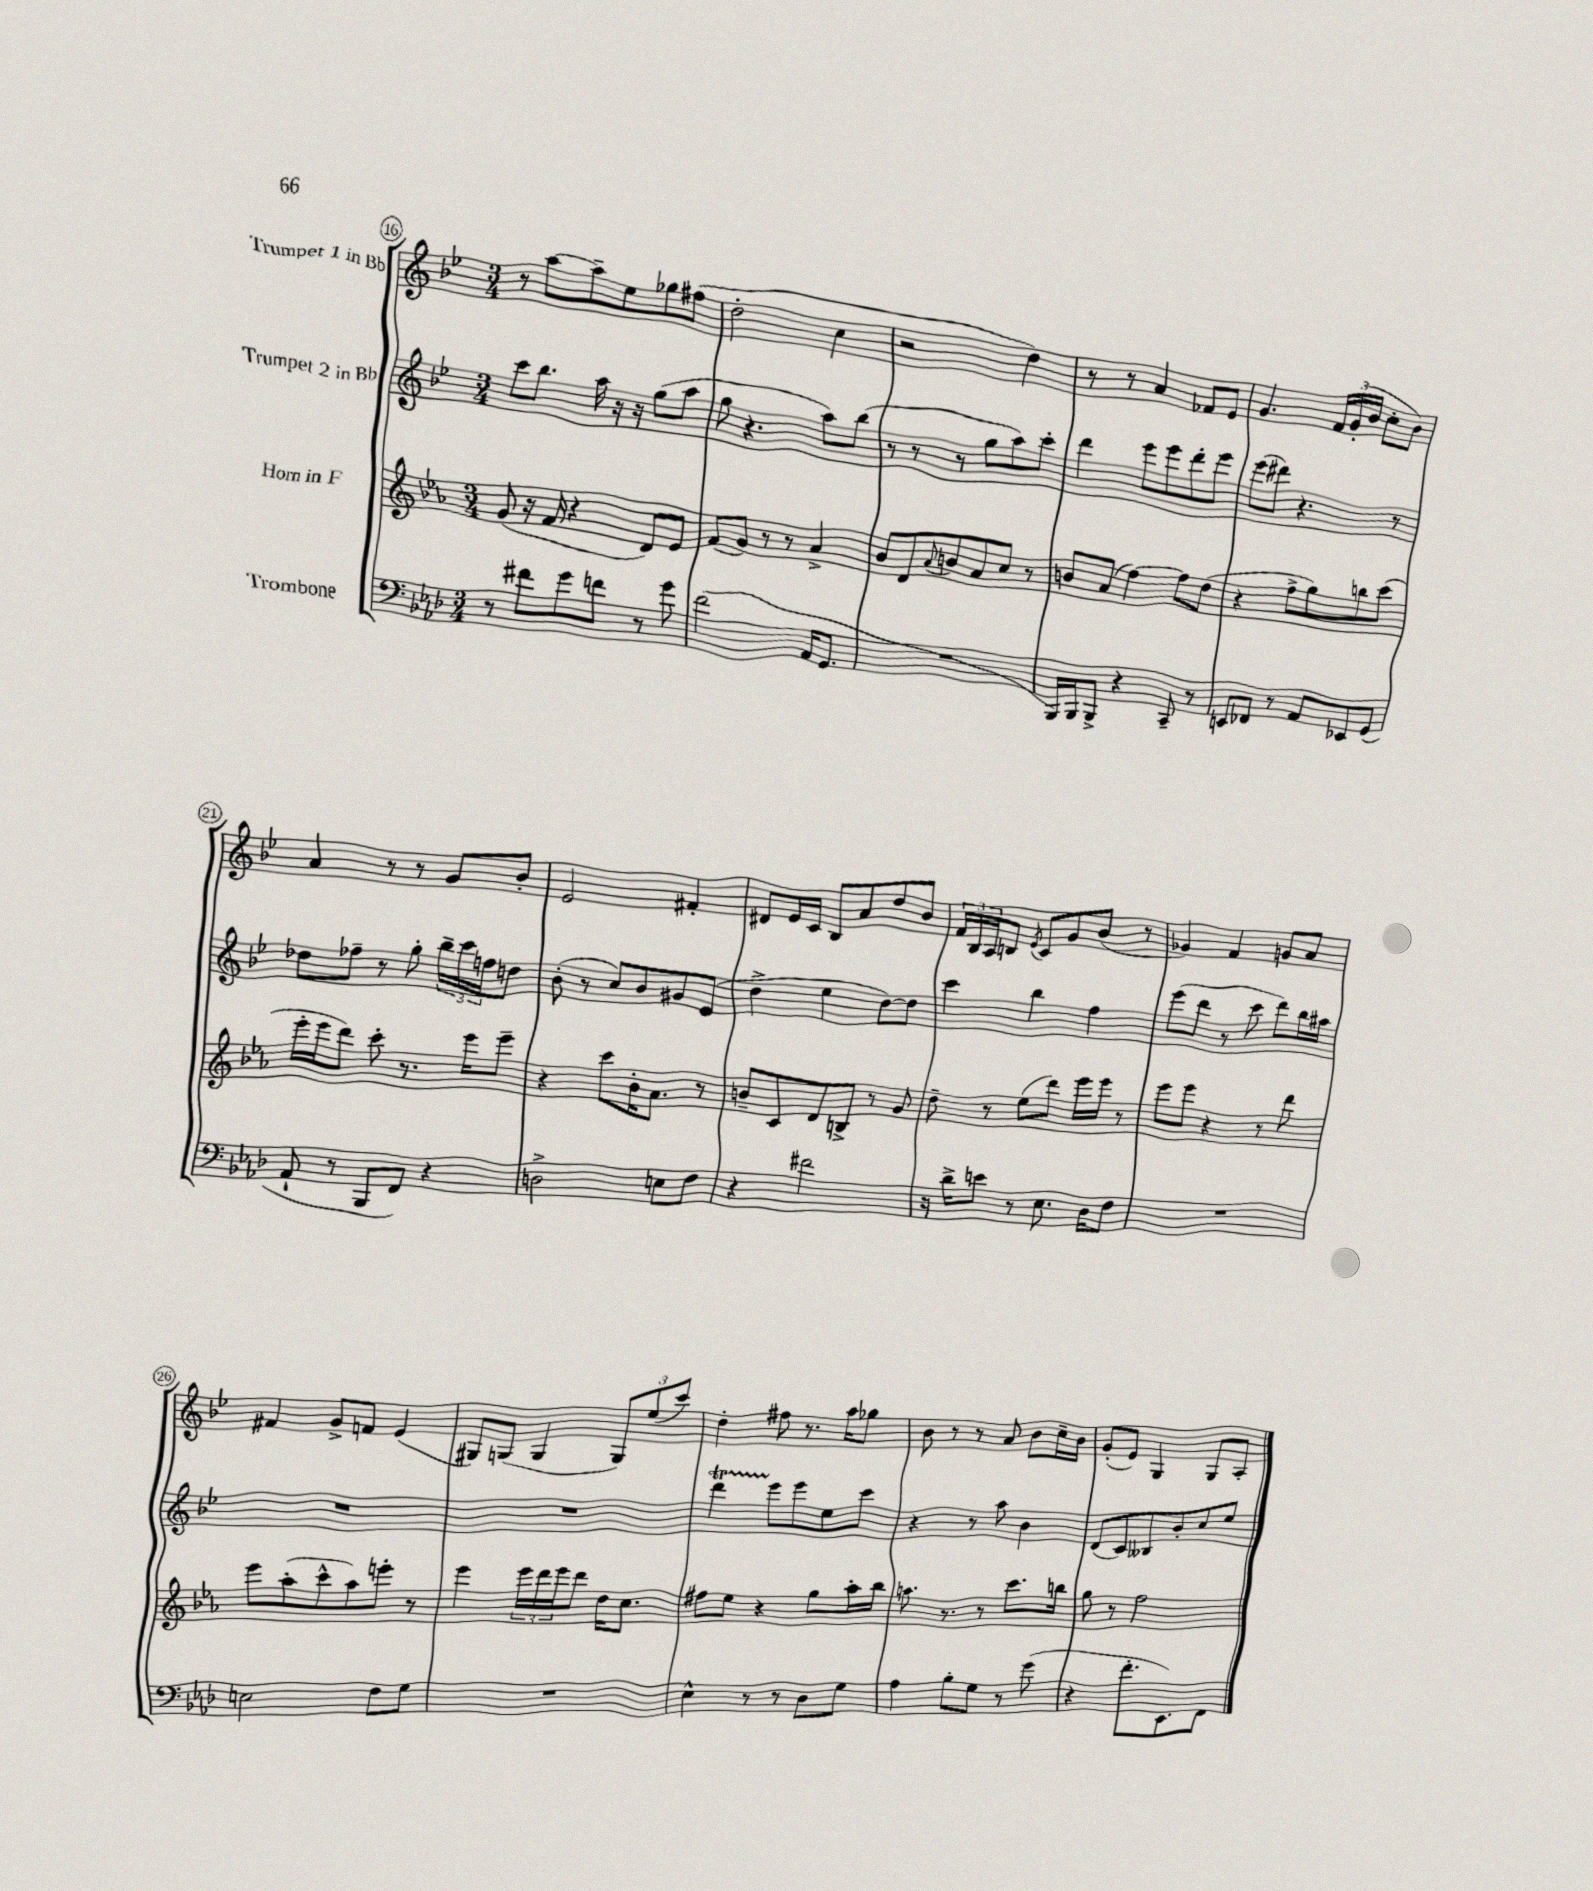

**kern	**kern	**kern	**kern
*staff4	*staff3	*staff2	*staff1
*clefF4	*clefG2	*clefG2	*clefG2
*k[b-e-a-d-]	*k[b-e-a-]	*k[b-e-]	*k[b-e-]
*M3/4	*M3/4	*M3/4	*M3/4
8r	(8g	8ccc	8r
8f#	16r	8.bb-	[8aa
.	16f	.	.
8g	4r	.	8aa~]
.	.	16aa	.
8f	.	16r	8ee-
.	.	16r	.
8r	8d)	(8gg	8gg-
8g	8e-	8aa	(8ff#
=	=	=	=
(2f	(8f	8gg	2dd'
.	8g)	4.r	.
.	8r	.	.
.	8r	.	.
16AA-	4a-^	8aa)	4cc
8.GG	.	.	.
.	.	(8bb-	.
=	=	=	=
2.r	8b-	8r	2r
.	8d	8r	.
.	8qqa-	.	.
.	8b	8r	.
.	8a-	8gg	.
.	8cc	8aa)	4dd)
.	8r	8ccc'	.
=	=	=	=
16BBB-)	8b	4ddd	8r
16BBB-	.	.	.
8BBB-^	(8a-	.	8r
4r	[4ff)	8eee-	4a
.	.	8eee-	.
8CC~	8ff]	8ddd'	8f-
8r	(8dd	8eee-	8e-
=	=	=	=
8EE	4r	(8eee-	4.g
8FF-	.	8ddd#)	.
8r	8ff^	4.r	.
8AA-	8gg)	.	24f
.	.	.	(24g'
.	.	.	24b-
8EE-	8bb	.	8cc'
(8GG	(8ccc	8r	8b-)
=	=	=	=
8AA-`	16eee-'	8dd-	4a
.	16eee-	.	.
8r	8ddd)	8ff-~	.
8BBB-	8ccc'	8r	8r
8FF)	8.r	8gg'	8r
4r	.	24bb-~	8g
.	.	24ccc	.
.	16eee-	.	.
.	.	24ff	.
.	8eee-~	8dd	8b-'
=	=	=	=
2D^	4r	(8b-'	2e-
.	.	8r	.
.	8ccc	8cc)	.
.	16b-'	8b-	.
.	8.a-	.	.
8E	.	8g#	4f#'
8F	8r	(8e-	.
=	=	=	=
4r	8b~	4dd^	8d#
.	8c	.	16e-
.	.	.	16c
2f#	8d	4ee-	8B-
.	8B^	.	8a
.	8r	[8dd)	8dd
.	8g	8dd]	8b-
=	=	=	=
16r	8dd~	4ccc	24f
.	.	.	24B-
16d-^	.	.	.
.	.	.	24A
8e	8r	.	8B
.	.	.	8qe-
8r	(8ee-	4bb-	8c
8.E-	8ddd)	.	8g
.	16eee-	4ff	(8b-
16D-	16eee-	.	.
8F	8r	.	8r
=	=	=	=
2.r	8eee-	(8eee-	4g-)
.	8eee-	8ddd	.
.	4r	8r	4f
.	.	8ccc	.
.	8r	8ddd)	8g
.	8ddd	16bb-	8a
.	.	16aa#	.
=	=	=	=
2E	8eee-	2.r	4f#
.	(8aa-'	.	.
.	8ccc^^	.	8g^
.	8aa-)	.	8f
8F	8eee'	.	(4e-
8G	8r	.	.
=	=	=	=
2.r	4eee-	2.r	8G#)
.	.	.	(8G
.	24eee-	.	4G
.	24ddd	.	.
.	24eee-	.	.
.	8ddd	.	.
.	16dd	.	12G)
.	8.cc	.	.
.	.	.	(12ee-
.	.	.	12ccc)
=	=	=	=
4E-^^	8ff#	4ddd	4dd'
.	8ee-	.	.
8r	4r	8eee-	8ff#
8r	.	8eee-	8.r
8D-	8gg	8ee-	.
.	.	.	16aa
8G	16aa-'	8ccc	8gg-
.	16bb-	.	.
=	=	=	=
4A-	8.aa	4r	8b-
.	.	.	8r
.	8.r	.	.
8B-'	.	8r	8r
8G	8r	8aa	8a
8r	8.ccc	4b-	8b-
(8g	.	.	16cc~
.	16bb	.	16b-
=	=	=	=
4r	8gg	(8d	(8g'
.	8r	8c)	8e-)
8.f'	2ff	8B--	4G
.	.	8b-'	.
8.EE-)	.	.	.
.	.	8cc	8G
8FF	.	8ee-	8A'
==	==	==	==
*-	*-	*-	*-
